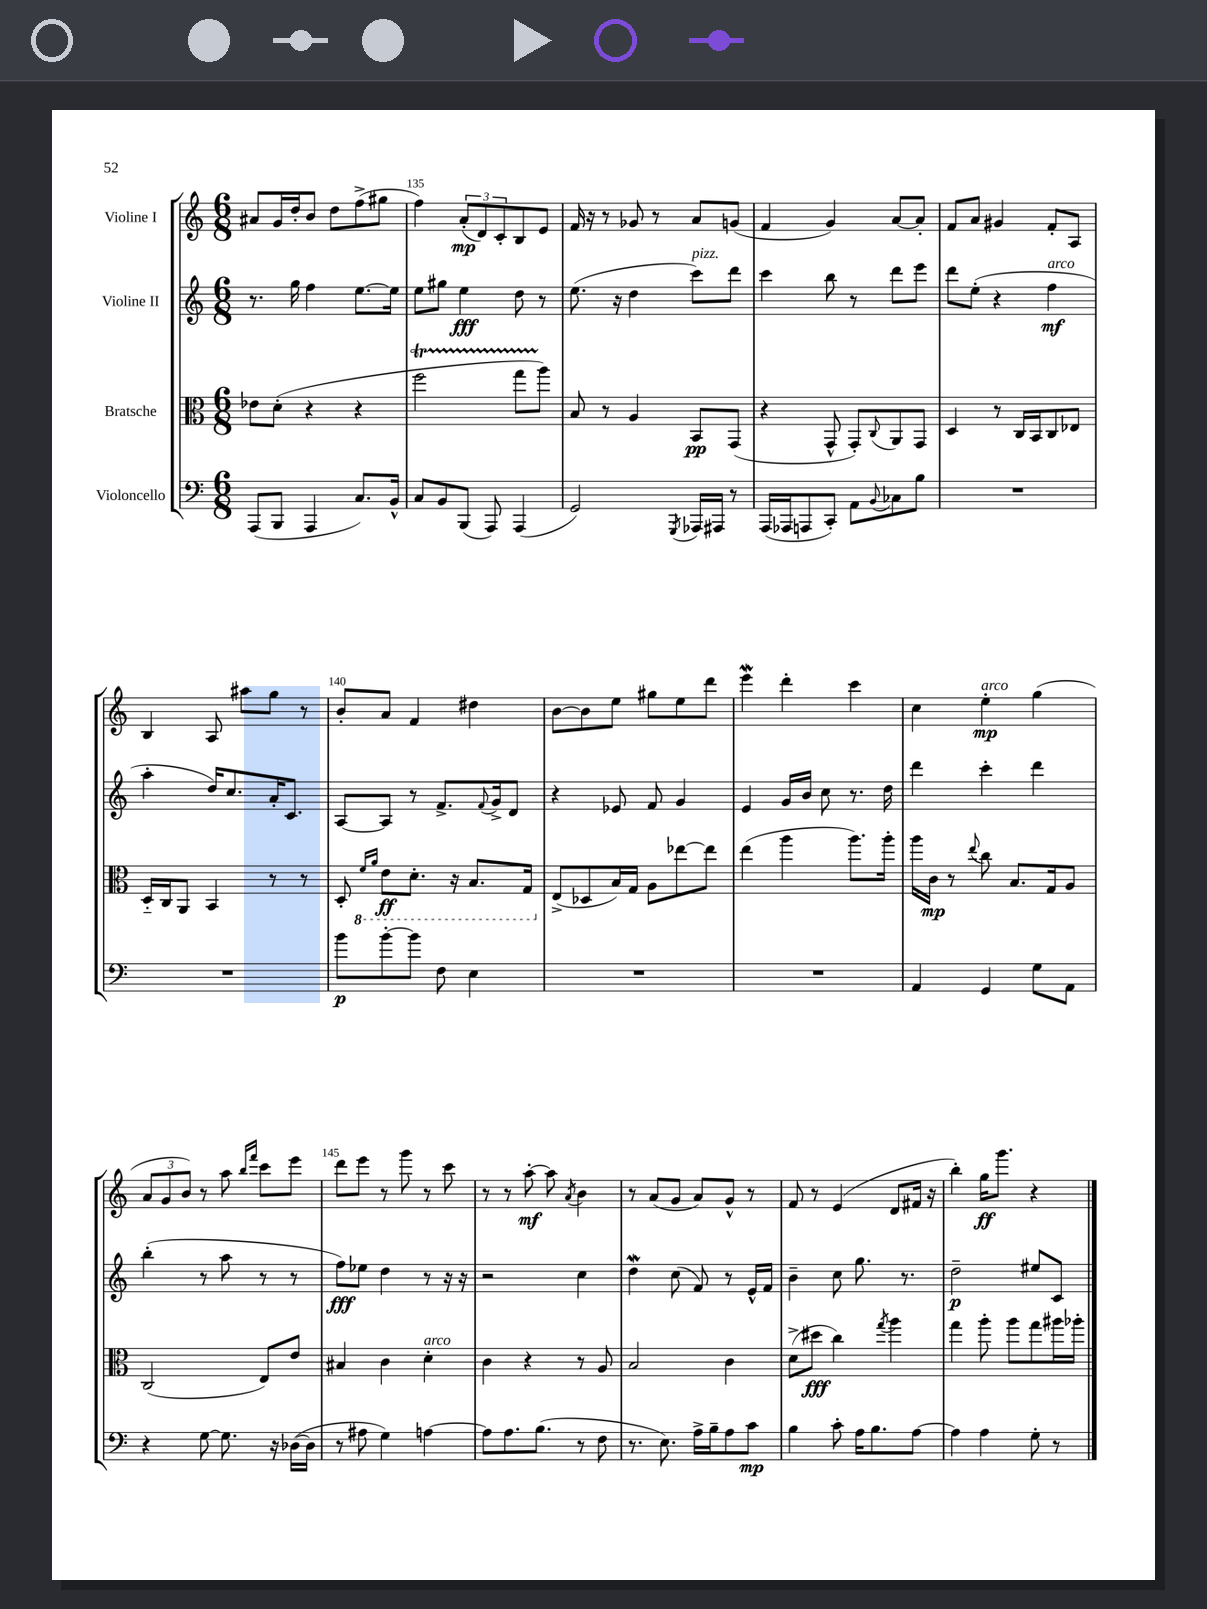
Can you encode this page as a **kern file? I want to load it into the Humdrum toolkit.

**kern	**kern	**kern	**kern
*staff4	*staff3	*staff2	*staff1
*clefF4	*clefC3	*clefG2	*clefG2
*k[]	*k[]	*k[]	*k[]
*M6/8	*M6/8	*M6/8	*M6/8
(8AAA	8e-	8.r	8a#
8BBB	(8d'	.	16g
.	.	16gg	16dd'
4AAA	4r	4ff	8b
.	.	.	8dd
8.C)	4r	[8.ee	(8ff^
.	.	.	8gg#
16BB^^	.	16ee]	.
=	=	=	=
8C	2ff	8ee	4ff)
8BB	.	8gg#	.
(8BBB	.	4ee	(12a'
.	.	.	12d)
8AAA)	.	.	.
.	.	.	12c'
(4AAA	8gg	8dd	8B
.	8aa)	8r	8e
=	=	=	=
2GG)	8B	(8.ee	16f
.	.	.	16r
.	8r	.	8r
.	.	16r	.
.	4A	4dd	8g-
.	.	.	8r
8qGGG	.	.	.
16AAA-	8BB	8ccc)	8a
16AAA#	.	.	.
8r	(8GG	8ddd	(8g
=	=	=	=
(16AAA	4r	4ccc	4f
16AAA-	.	.	.
8AAA	.	.	.
8CC')	8GG^^	8bb	4g)
8AA	8GG')	8r	.
8qqBB	8qqC	.	.
8C-	8AA	8ddd	[8a
8B	8GG	8eee	8a']
=	=	=	=
2.r	4D	8ddd	8f
.	.	(8ee'	8a
.	8r	4r	4g#
.	16C	.	.
.	16BB	.	.
.	8C	4ff	8f'
.	8E-	.	8A
=	=	=	=
2.r	16D'~	4aa'	4B
.	16C	.	.
.	8AA	.	.
.	4BB	16dd)	8A
.	.	8.cc	.
.	.	.	8aa#
.	8r	16a'	8gg
.	.	8.c	.
.	8r	.	8r
=	=	=	=
8b	8D'	[8A	8b'
.	16qqF	.	.
.	16qqA	.	.
[8b'	8E	8A]	8a
8b]	8.D'	8r	4f
8F	.	8.f^	.
.	16r	.	.
4E	8.BB	.	4dd#
.	.	8qqf	.
.	.	16g^	.
.	.	8d	.
.	16GG	.	.
=	=	=	=
2.r	(8E^	4r	[8b
.	8D-	.	8b]
.	16B)	8e-	8ee
.	16G	.	.
.	8A	8f	8gg#
.	[8ee-	4g	8ee
.	8ee-]	.	8ddd
=	=	=	=
2.r	(4ee	4e	4eee
.	4aa	16g	4ddd'
.	.	16b	.
.	.	8cc	.
.	8.aa)	8.r	4ccc
.	16aa'	16dd	.
=	=	=	=
4AA	16aa	4ddd	4cc
.	16c	.	.
.	8r	.	.
.	8qqee	.	.
4GG	8cc	4ccc'	4ee'
.	8.B	.	.
8G	.	4ddd	(4gg
.	16G	.	.
8AA	8A	.	.
=	=	=	=
4r	(2C	(4bb'	12a
.	.	.	12g
.	.	.	12b)
[8G	.	8r	8r
8.G]	.	8aa	8aa
.	.	.	16qqbb
.	.	.	16qqfff
.	8E)	8r	8ccc
16r	.	.	.
([16D-	8e	8r	8eee
16D-]	.	.	.
=	=	=	=
8r	4B#	8ff)	8ddd
8A#	.	8ee-	8eee
4G)	4c	4dd	8r
.	.	.	8ggg
[4A	4d'	8r	8r
.	.	16r	8ccc
.	.	16r	.
=	=	=	=
8A]	4c	2r	8r
8.A	.	.	8r
.	4r	.	[8aa'
(8.B	.	.	.
.	.	.	8aa]
.	.	.	8qa
8r	8r	4cc	4b
8F	8A	.	.
=	=	=	=
8.r	2B	4dd	8r
.	.	.	(8a
8.E)	.	.	.
.	.	(8cc	8g
16A^	.	8f)	8a)
16B~	.	.	.
8A	4c	8r	8g^^
8c	.	16e^^	8r
.	.	16f	.
=	=	=	=
4B	(8d^	4b~	8f
.	8dd#	.	8r
8c'	4cc)	8cc	(4e
16A	.	8.gg	.
8.B	.	.	.
.	8qgg	.	.
.	4aa	.	8d
.	.	8.r	.
[8A	.	.	16f#
.	.	.	16r
=	=	=	=
4A]	4gg	2dd~	4bb')
4A	8aa'	.	16gg
.	.	.	8.ggg
.	8aa	.	.
8G'	8gg	8ee#	4r
8r	16aa#	8c	.
.	16aa-'	.	.
==	==	==	==
*-	*-	*-	*-
